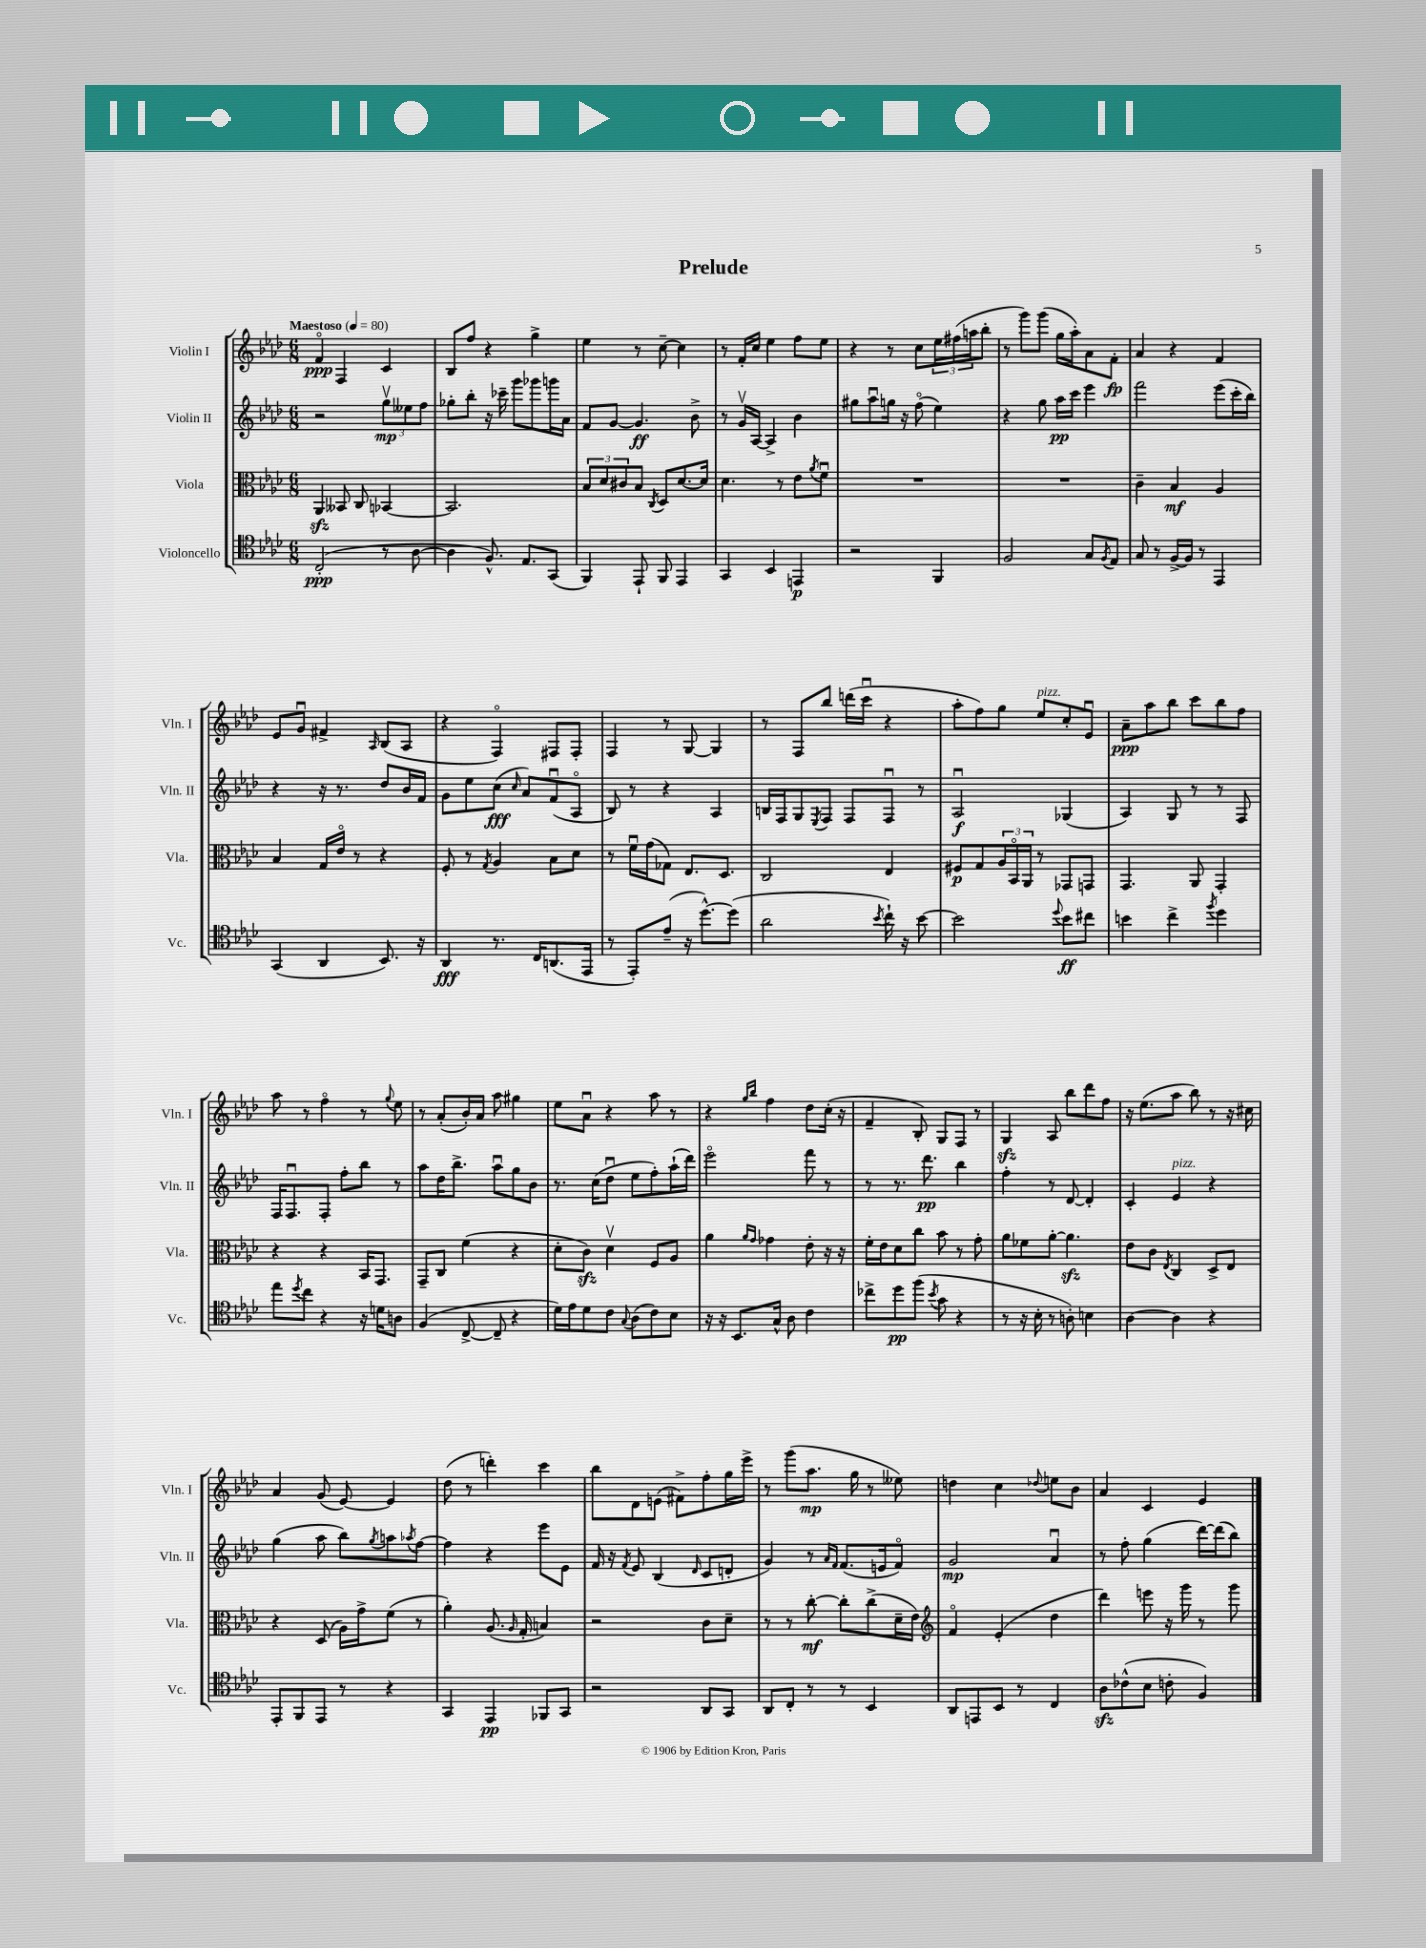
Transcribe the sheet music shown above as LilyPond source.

\header { title = "Prelude" }
<<
\new StaffGroup <<
\new Staff = "s0" \with { instrumentName = "Violin I" shortInstrumentName = "Vln. I" } {
    \clef treble \key aes \major \numericTimeSignature \time 6/8 \tempo "Maestoso" 4 = 80
    f'4\flageolet\ppp f4 c'4 |
    bes8 f''8 r4 g''4-> |
    ees''4 r8 c''8~-- c''4 |
    r8 f'16-. c''16 ees''4 f''8 ees''8 |
    r4 r8 c''8 \tuplet 3/2 { ees''16 fis''16( a''16 } bes''8-. |
    r8 g'''8) g'''8( g''16 aes''16-.) aes'8 f'8-.\fp |
    aes'4 r4 f'4 |
    ees'8 g'8\downbow fis'4-> \grace { aes16 } bes8( aes8 |
    r4 f4\flageolet) fis8 fis8-. |
    f4 r8 g8~ g4 |
    r8 f8 bes''8 d'''16( c'''16\downbow r4 |
    aes''8-. f''8) g''8 ees''8^\markup { \italic "pizz." } c''8-. ees'8\downbow |
    aes'8--\ppp aes''8 bes''8 c'''8 bes''8 f''8 |
    aes''8 r8 f''4\flageolet r8 \appoggiatura { g''8 } ees''8 |
    r8 aes'8-.( bes'16-.) aes'16 aes''8 gis''4 |
    ees''8 aes'8\downbow r4 aes''8 r8 |
    r4 \grace { g''16 bes''16 } f''4 des''8 c''16-.( r16 |
    f'4-- bes8-.) g8 f8 r8 |
    g4\sfz aes8 bes''8 des'''8 f''8 |
    r16 ees''8.( aes''8 bes''8) r8 r16 cis''16 |
    aes'4 g'8( ees'8~) ees'4 |
    des''8( r8 d'''4-.) c'''4 |
    bes''8 des'8 e'8( fis'8->) f''8-. g''16 ees'''16-> |
    r8 g'''8( aes''8.\mp g''16 r8 eeses''8) |
    d''4 c''4 \appoggiatura { des''8 } e''8 bes'8 |
    aes'4 c'4 ees'4 \bar "|." |
}
\new Staff = "s1" \with { instrumentName = "Violin II" shortInstrumentName = "Vln. II" } {
    \clef treble \key aes \major \numericTimeSignature \time 6/8
    r2 \tuplet 3/2 { g''8\upbow\mp eeses''8 f''8 } |
    ges''8-. bes''8-. r16 ces'''16-- g'''8 ges'''8 g'''16 aes'16 |
    f'8 g'8~ g'4.\ff bes'8-> |
    r8 g'16\upbow aes16~ aes4-> bes'4 |
    gis''8 aes''8\downbow g''16 r16 f''8\flageolet( ees''4) |
    r4 g''8 aes''16\pp c'''16 ees'''4 |
    f'''2 ees'''8( c'''16-. bes''16) |
    r4 r16 r8. des''8 bes'16 f'16 |
    g'8 ees''8 c''8\fff( \grace { c''16 } aes'8) f'8\downbow( aes8\flageolet |
    bes8) r8 r4 aes4 |
    b16 f16 g8 \acciaccatura { ees8 } f8 f8 f8\downbow r8 |
    aes2\downbow\f ges4( |
    aes4) g8 r8 r8 f8 |
    f16 f8.\downbow f8-. f''8-. bes''8 r8 |
    aes''8 des''16 bes''8.-> aes''8\downbow g''8 bes'8 |
    r8. c''16( des''8\downbow ees''8 f''8-.) aes''16-!( des'''16) |
    ees'''2\flageolet f'''8 r8 |
    r8 r8. des'''8.\pp bes''4 |
    f''4-. r8 des'8~ des'4-. |
    c'4-. ees'4^\markup { \italic "pizz." } r4 |
    g''4( aes''8 bes''8) \acciaccatura { g''8 } a''8 \acciaccatura { aes''8 } f''8~ |
    f''4 r4 ees'''8 ees'8 |
    f'16 r16 \acciaccatura { f'8 } ees'8 bes4( \grace { des'16 } c'8 d'8-. |
    g'4) r8 \grace { aes'16 f'16 } f'8.( e'16 f'8\flageolet) |
    g'2\mp aes'4\downbow |
    r8 f''8-. g''4( des'''16~) des'''16( bes''8) \bar "|." |
}
\new Staff = "s2" \with { instrumentName = "Viola" shortInstrumentName = "Vla." } {
    \clef alto \key aes \major \numericTimeSignature \time 6/8
    aes,4\sfz beses,8 c8 bes,4~ |
    bes,2. |
    \tuplet 3/2 { bes8 des'8 cis'8 } bes8 \acciaccatura { c8 } des8 des'8.~ des'16 |
    des'4. r8 ees'8 \acciaccatura { aes'8 } f'8\downbow |
    R2. |
    R2. |
    c'4-- bes4\mf aes4 |
    bes4 g16 ees'16\flageolet r8 r4 |
    f8-. r8 \acciaccatura { g8 } aes4 bes8 des'8 |
    r8 f'16\downbow g'16( ges8) ees8. des8. |
    c2 ees4 |
    fis8\p g8 \tuplet 3/2 { aes16 bes,16\flageolet aes,16 } r8 ges,8 g,8 |
    g,4. aes,8 g,4-. |
    r4 r4 bes,16 g,8. |
    g,8-- c8 f'4( r4 |
    des'8-. c'8\sfz) des'4\upbow f8 aes8 |
    aes'4 \grace { aes'16 g'16 } ges'4 ees'8-. r16 r16 |
    f'16-. ees'16 des'8 c''8 bes'8 r8 g'8-. |
    aes'8 fes'8 aes'8~-. aes'4.\sfz |
    ees'8 c'8 \acciaccatura { ees8 } c4 des8-> ees8 |
    r4 des8( aes16) g'16-> f'8( r8 |
    aes'4-.) aes8.( \grace { aes16 } g16-. b4) |
    r2 c'8 des'8-- |
    r8 r8 c''8~-.\mf c''8-. c''8->( des'16-- ees'16) |
    \clef treble f'4\flageolet ees'4-.( des''4 |
    des'''4) e'''8 r16 g'''16 r8 g'''8 \bar "|." |
}
\new Staff = "s3" \with { instrumentName = "Violoncello" shortInstrumentName = "Vc." } {
    \clef tenor \key aes \major \numericTimeSignature \time 6/8
    c2-.\ppp( r8 aes8~ |
    aes4 f8.-^) ees8. g,8( |
    f,4) ees,8-! f,8 ees,4 |
    g,4 bes,4 e,4\p |
    r2 f,4 |
    f2 g8 \acciaccatura { f8 } ees8 |
    g8 r8 f16~-> f16 r8 ees,4 |
    g,4( aes,4 bes,8.) r16 |
    aes,4\fff r8. c16 a,8.( ees,16 |
    r8 ees,8-.) ees'8--( r16 des''8.~-^) des''8( |
    aes'2 \acciaccatura { bes'8 } c''16-!) r16 bes'8~ |
    bes'2 \appoggiatura { des''8 } bes'8\ff cis''8 |
    b'4 c''4-> \acciaccatura { f''8 } des''4 |
    ees''8 \acciaccatura { des''8 } c''8 r4 r16 d'16 a8 |
    f4( c8~-> c8-- r4 |
    des'16) ees'16 des'8 c'8 \appoggiatura { g8 } aes8( c'8) bes8 |
    r16 r16 bes,8. g16-^ aes8 c'4 |
    ces''8-> des''8\pp f''8( \acciaccatura { bes'8 } g'8 r4 |
    r8 r16 bes16-. r8 a8-.) b4 |
    aes4~ aes4 r4 |
    ees,8-. f,8 ees,8 r8 r4 |
    g,4 ees,4\pp fes,8 g,8 |
    r2 aes,8 g,8 |
    aes,8 c8-. r8 r8 bes,4 |
    aes,8 e,8 bes,8 r8 c4 |
    aes8\sfz ces'8-^( bes8 c'8-. f4) \bar "|." |
}
>>
>>
\layout { \context { \Score \remove "Bar_number_engraver" } }
